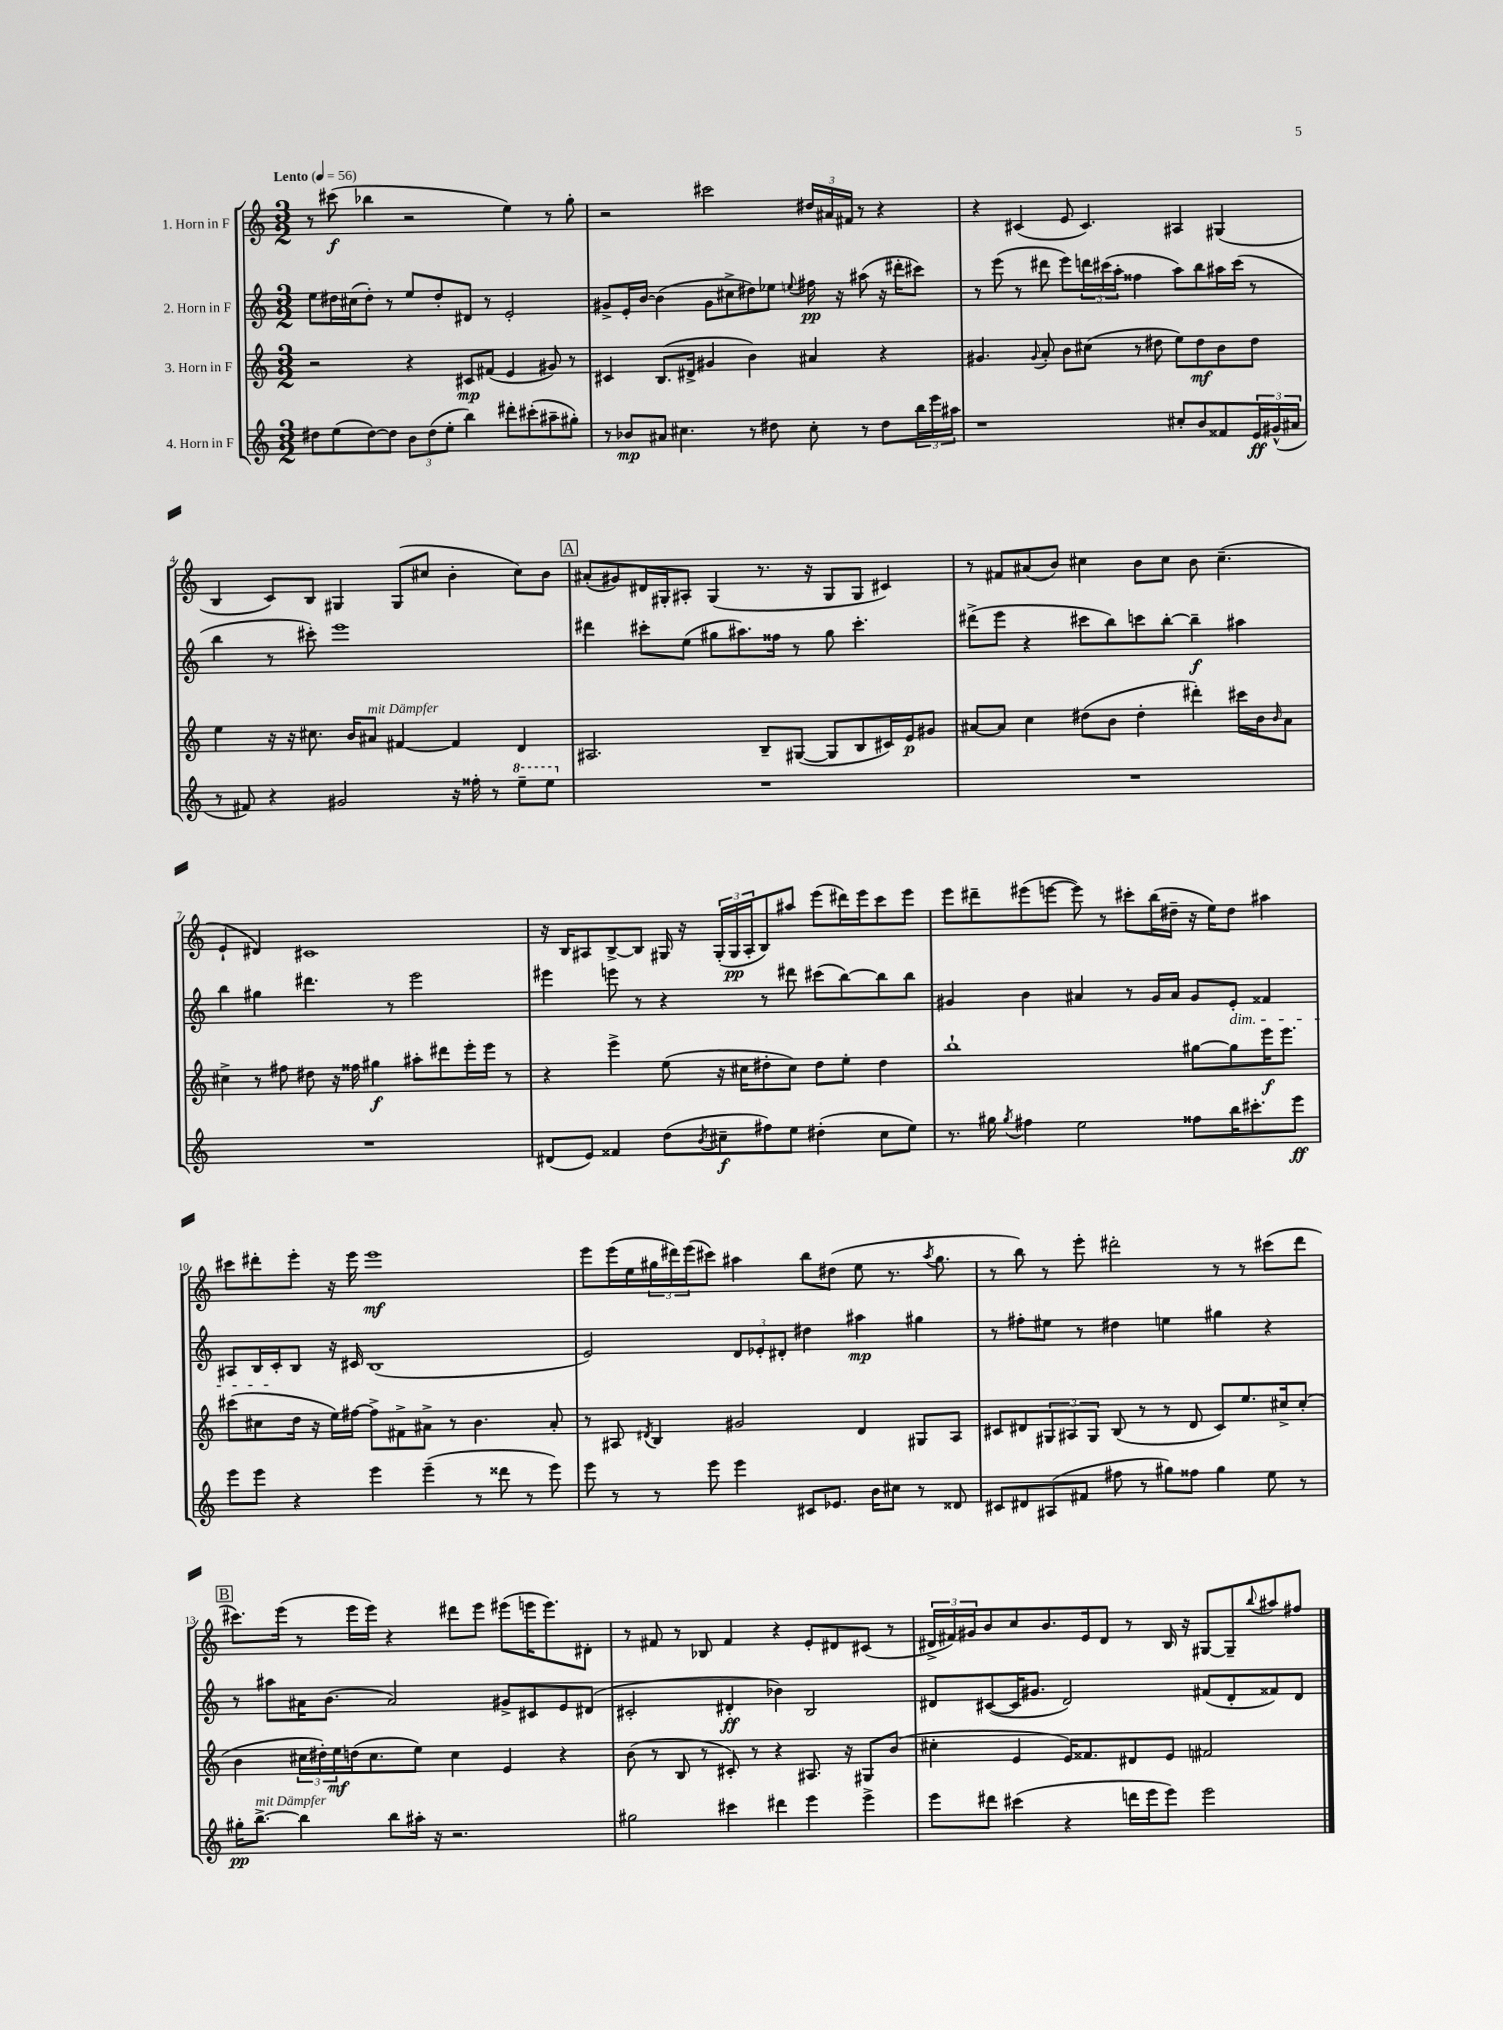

**kern	**dynam	**kern	**dynam	**kern	**dynam	**kern	**dynam
*part4	*part4	*part3	*part3	*part2	*part2	*part1	*part1
*staff4	*staff4	*staff3	*staff3	*staff2	*staff2	*staff1	*staff1
*I"4. Horn in F	*	*I"3. Horn in F	*	*I"2. Horn in F	*	*I"1. Horn in F	*
*clefG2	*	*clefG2	*	*clefG2	*	*clefG2	*
*k[]	*	*k[]	*	*k[]	*	*k[]	*
*M3/2	*	*M3/2	*	*M3/2	*	*M3/2	*
*MM56	*	*MM56	*	*MM56	*	*MM56	*
=1	=1	=1	=1	=1	=1	=1	=1
!	!	!	!	!	!	!LO:TX:a:B:t=Lento	!
8dd#X\L	.	2r	.	8ee\L	.	8r	.
(8ee\	.	.	.	16dd#X\L	.	(8ccc#X\	f
.	.	.	.	(16cc#X\J	.	.	.
[8dd#\)	.	.	.	8dd#'\J)	.	4bb-X\	.
8dd#\J]	.	.	.	8r	.	.	.
12b\L	.	4r	.	8ee/L	.	2r	.
(12dd#\	.	.	.	.	.	.	.
.	.	.	.	8dd#'/	.	.	.
12ee'\J	.	.	.	.	.	.	.
4bb\)	.	8c#X/L	mp	8d#X/J	.	.	.
.	.	(8f#X/J	.	8r	.	.	.
8ddd#X'\L	.	4e/	.	2e'/	.	4ee\)	.
(8ccc#X'\	.	.	.	.	.	.	.
8aa#X~\	.	8g#X/)	.	.	.	8r	.
8gg#X'\J)	.	8r	.	.	.	8gg'\	.
=2	=2	=2	=2	=2	=2	=2	=2
8r	.	4c#X/	.	8g#X^/L	.	2r	.
8b-X/L	mp	.	.	16e'/L	.	.	.
.	.	.	.	[16b/JJ	.	.	.
8a#X/J	.	(8.B/L	.	(4b\]	.	.	.
4.cc#X\	.	.	.	.	.	.	.
.	.	16d#X^/Jk	.	.	.	.	.
.	.	4g#X/	.	8g#\L	.	2ccc#X\	.
.	.	.	.	8cc#X^\	.	.	.
8r	.	4b\)	.	8dd#X\)	.	.	.
8dd#X\	.	.	.	8ee-X\J	.	.	.
.	.	.	.	8qqeen/	.	.	.
8cc#'\	.	4a#X/	.	16ff#X\	pp	24dd#X/LL	.
.	.	.	.	.	.	24a#X/	.
.	.	.	.	16r	.	.	.
.	.	.	.	.	.	24f#X/JJ	.
8r	.	.	.	(8aa#X\	.	8r	.
8dd#\L	.	4r	.	16r	.	4r	.
.	.	.	.	16ddd#X'\KL	.	.	.
24bb\L	.	.	.	8ccc#X\J)	.	.	.
24eee\	.	.	.	.	.	.	.
24aa#X\JJ	.	.	.	.	.	.	.
=3	=3	=3	=3	=3	=3	=3	=3
1r	.	4.g#X/	.	8r	.	4r	.
.	.	.	.	(8eee\	.	.	.
.	.	.	.	8r	.	(4c#X/	.
.	.	8qqg#/	.	.	.	.	.
.	.	8a'/	.	8ddd#X\	.	.	.
.	.	8b\L	.	8eee\L)	.	8e/	.
.	.	(8cc#X\J	.	24dddn\L	.	4.c#/)	.
.	.	.	.	(24ccc#X\	.	.	.
.	.	.	.	24aa'\JJ	.	.	.
.	.	8r	.	4ff##X\	.	.	.
.	.	8dd#X\	.	.	.	.	.
8cc#X'/L	.	8ee\L)	.	8aa\L)	.	4A#X/	.
8b/	.	8dd#\	mf	8bb\	.	.	.
8f##X/	.	8b\	.	16aa#X\L	.	(4G#X/	.
.	.	.	.	(16ccc#\JJ	.	.	.
24e/L	ff	8dd#\J	.	8r	.	.	.
(24g#X^^/	.	.	.	.	.	.	.
24a#X/JJ	.	.	.	.	.	.	.
!!LO:LB:g=z
=4	=4	=4	=4	=4	=4	=4	=4
8r	.	4ee\	.	4bb\	.	4B/	.
8f#X/)	.	.	.	.	.	.	.
4r	.	16r	.	8r	.	8c/L)	.
.	.	16r	.	.	.	.	.
.	.	8.cc#X\	.	8ccc#X'\)	.	8B/J	.
2g#X/	.	.	.	1eee	.	4G#X/	.
.	.	16b/KL	.	.	.	.	.
!	!	!LO:TX:a:i:t=mit Dämpfer	!	!	!	!	!
.	.	8a#X/J	.	.	.	.	.
.	.	[4f#X/	.	.	.	(8G#/L	.
.	.	.	.	.	.	8cc#X/J	.
16r	.	4f#/]	.	.	.	4b'\	.
16ff##X'\	.	.	.	.	.	.	.
8r	.	.	.	.	.	.	.
*8va	*	*	*	*	*	*	*
8eee~\L	.	4d/	.	.	.	8cc#\L)	.
8eee\J	.	.	.	.	.	8b\J	.
!!LO:REH:place=s1:t=A
=5	=5	=5	=5	=5	=5	=5	=5
*X8va	*	*	*	*	*	*	*
1.r	.	2.A#X/	.	4ddd#X\	.	(8a#X'/L	.
.	.	.	.	.	.	8g#X/)	.
.	.	.	.	8ccc#X'\L	.	16d#X/L	.
.	.	.	.	.	.	16G#X'/J	.
.	.	.	.	(8ee\J	.	8A#X'/J	.
.	.	.	.	8gg#X\L	.	(4G#/	.
.	.	.	.	8.aa#X\)	.	.	.
.	.	8B~/L	.	.	.	8.r	.
.	.	.	.	16ff##X\Jk	.	.	.
.	.	([8G#X/J	.	8r	.	.	.
.	.	.	.	.	.	16r	.
.	.	8G#/L]	.	8gg#\	.	8G#/L	.
.	.	8B/	.	4.ccc#'\	.	8G#/J	.
.	.	16c#X/L)	.	.	.	4c#X/)	.
.	.	16e/J	p	.	.	.	.
.	.	8g#X/J	.	.	.	.	.
=6	=6	=6	=6	=6	=6	=6	=6
1.r	.	[8a#X/L	.	(8ddd#X^\L	.	8r	.
.	.	8a#/J]	.	8eee\J	.	8f#X/L	.
.	.	4cc\	.	4r	.	(8a#X/	.
.	.	.	.	.	.	8b/J)	.
.	.	(8dd#X\L	.	8ccc#X\L	.	4cc#X\	.
.	.	8b\J	.	8bb\)	.	.	.
.	.	4dd#'\	.	8cccn\	.	8b\L	.
.	.	.	.	[8bb'\J	.	8cc#\J	.
.	.	4ddd#X'\)	.	4bb~\]	f	8b\	.
.	.	.	.	.	.	(4.cc#~\	.
.	.	16ccc#X\LL	.	4aa#X\	.	.	.
.	.	16b\J	.	.	.	.	.
.	.	16qqb/	.	.	.	.	.
.	.	8a#\J	.	.	.	.	.
!!LO:LB:g=z
=7	=7	=7	=7	=7	=7	=7	=7
1.r	.	4cc#X^\	.	4bb\	.	4e`/	.
.	.	8r	.	4gg#X\	.	4d#X/)	.
.	.	8ff#X\	.	.	.	.	.
.	.	8dd#X\	.	4.ddd#X\	.	1c#X	.
.	.	16r	.	.	.	.	.
.	.	16ff##X\	.	.	.	.	.
.	.	4gg#X\	f	.	.	.	.
.	.	.	.	8r	.	.	.
.	.	8aa#X'\L	.	2eee\	.	.	.
.	.	8ddd#X\	.	.	.	.	.
.	.	16eee'\L	.	.	.	.	.
.	.	16eee\JJ	.	.	.	.	.
.	.	8r	.	.	.	.	.
=8	=8	=8	=8	=8	=8	=8	=8
(8d#X/L	.	4r	.	4eee#X\	.	16r	.
.	.	.	.	.	.	16B/KL	.
8e/J)	.	.	.	.	.	8A#X/	.
4f##X/	.	4eee^\	.	8eeen\	.	[8B^/	.
.	.	.	.	8r	.	8B/J]	.
(8dd\L	.	(8ee\	.	4r	.	16G#X/	.
.	.	.	.	.	.	16r	.
8qb/	.	.	.	.	.	.	.
8cc#X~\	f	16r	.	.	.	(24G#'/LL	.
.	.	.	.	.	.	24G#/	pp
.	.	16cc#X\KL	.	.	.	.	.
.	.	.	.	.	.	24A#'/J	.
8ff#X\)	.	8dd#X'\	.	8r	.	8B/)	.
8ee\J	.	8cc#\J)	.	8ddd#X\	.	8aa#X/J	.
(4dd#X'\	.	8dd#\L	.	(8ccc#X\L	.	(8eee\L	.
.	.	8ee'\J	.	[8bb\)	.	16ddd#X\L)	.
.	.	.	.	.	.	16eee\J	.
8cc#\L	.	4dd#\	.	8bb\]	.	8ccc\	.
8ee\J)	.	.	.	8bb\J	.	8eee\J	.
=9	=9	=9	=9	=9	=9	=9	=9
8.r	.	1bb`	.	4g#X/	.	8eee\L	.
.	.	.	.	.	.	8ddd#X~\	.
16gg#X\	.	.	.	.	.	.	.
8qgg#/	.	.	.	.	.	.	.
4ff#X\	.	.	.	4b\	.	(8eee#X\	.
.	.	.	.	.	.	[8eeen\J	.
2ee\	.	.	.	4a#X/	.	8eee\])	.
.	.	.	.	.	.	8r	.
.	.	.	.	8r	.	8ccc#X'\L	.
.	.	.	.	16g#/LL	.	(16bb\L	.
.	.	.	.	16a#/JJ	.	16dd#X~\JJ	.
8ff##X\L	.	[8gg#X\L	.	8g#/L	.	16r	.
.	.	.	.	.	.	16ee\KL)	.
!	!	!	!	!LO:TX:b:i:t=dim.	!	!	!
16bb\K	.	8gg#\]	.	8e'/J	.	8dd#\J	.
8.ccc#X'\	.	.	.	.	.	.	.
.	.	16eee\K	f	4f##X/	.	4aa#X\	.
.	.	8.eee\J	.	.	.	.	.
8eee\J	ff	.	.	.	.	.	.
!!LO:LB:g=z
=10	=10	=10	=10	=10	=10	=10	=10
8eee\L	.	(8ccc#X\L	.	8A#X/L	.	8ccc#X\L	.
8eee\J	.	8cc#X\	.	16B/L	.	8ddd#X'\	.
.	.	.	.	16c'/J	.	.	.
4r	.	16dd\Jk	.	8B/J	.	8eee'\J	.
.	.	16r	.	.	.	.	.
.	.	16ee\LL)	.	16r	.	16r	.
.	.	[16ff#X\JJ	.	16c#X/	.	16eee\	.
4eee\	.	8ff#^\L]	.	(1B	.	1eee	mf
.	.	8f#X^\	.	.	.	.	.
(4eee~\	.	8a#X^\J	.	.	.	.	.
.	.	8r	.	.	.	.	.
8r	.	4.b\	.	.	.	.	.
8ddd##X\	.	.	.	.	.	.	.
8r	.	.	.	.	.	.	.
8eee\)	.	8a#'/	.	.	.	.	.
=11	=11	=11	=11	=11	=11	=11	=11
8eee\	.	8r	.	2e/)	.	8eee\L	.
8r	.	8A#X/	.	.	.	(16eee\L	.
.	.	.	.	.	.	16ee\	.
.	.	8qd#X/	.	.	.	.	.
8r	.	4B/	.	.	.	24gg#X\	.
.	.	.	.	.	.	24ddd#X\)	.
.	.	.	.	.	.	(24eee\J	.
8eee\	.	.	.	.	.	8ccc#X\J)	.
4eee\	.	2g#X/	.	12d/L	.	4aa#X\	.
.	.	.	.	12e-X'/	.	.	.
.	.	.	.	12d#X'/J	.	.	.
8c#X/L	.	.	.	4dd#X\	.	8bb\L	.
8.e-X/J	.	.	.	.	.	(8dd#X\J	.
.	.	4d#/	.	4aa#X\	mp	8ee\	.
16b\KL	.	.	.	.	.	.	.
8cc#X\J	.	.	.	.	.	8.r	.
8r	.	8G#X/L	.	4gg#X\	.	.	.
.	.	.	.	.	.	8qaa#/	.
.	.	.	.	.	.	8.gg#\	.
8d##X/	.	8A#/J	.	.	.	.	.
=12	=12	=12	=12	=12	=12	=12	=12
8c#X/L	.	8c#X/L	.	8r	.	8r	.
8d#X/	.	8d#X/	.	8ff#X'\L	.	8bb\)	.
(8A#X/	.	12G#X/	.	8ee#X\J	.	8r	.
.	.	12A#X/	.	.	.	.	.
8f#X/J	.	.	.	8r	.	8eee'\	.
.	.	12G#/J	.	.	.	.	.
8ff#X\	.	(8B/	.	4dd#X\	.	2ddd#X'\	.
8r	.	8r	.	.	.	.	.
8gg#X\L)	.	8r	.	4een\	.	.	.
8ff##X\J	.	8d#/	.	.	.	.	.
4gg#\	.	8c#/L)	.	4gg#X\	.	8r	.
.	.	8.ee/	.	.	.	8r	.
8ee\	.	.	.	4r	.	(8ccc#X\L	.
.	.	16cc#X^/k	.	.	.	.	.
8r	.	(8cc#'/J	.	.	.	8ddd#\J	.
!!LO:LB:g=z
!!LO:REH:place=s1:t=B
=13	=13	=13	=13	=13	=13	=13	=13
16gg#X'\KL	pp	4b\	.	8r	.	8.ccc#X\L)	.
!LO:TX:a:i:t=mit Dämpfer	!	!	!	!	!	!	!
[8.bb^\J	.	.	.	.	.	.	.
.	.	.	.	8aa#X\L	.	.	.
.	.	.	.	.	.	(16eee\Jk	.
4bb\]	.	24cc#X\LL	.	16a#X\K	.	8r	.
.	.	24dd#X'\)	.	.	.	.	.
.	.	.	.	(8.b\J	.	.	.
.	.	24ee\	mf	.	.	.	.
.	.	(16ddn\J	.	.	.	16eee\LL	.
.	.	8.cc#\	.	.	.	16eee\JJ)	.
8bb\L	.	.	.	2a#/)	.	4r	.
16aa#X'\Jk	.	8ee\J)	.	.	.	.	.
16r	.	.	.	.	.	.	.
2.r	.	4cc#\	.	.	.	8ddd#X\L	.
.	.	.	.	.	.	8eee\J	.
.	.	4e/	.	8g#X^/L	.	(8eee#X\L	.
.	.	.	.	8c#X/	.	16eeen\K	.
.	.	.	.	.	.	8.eee\)	.
.	.	4r	.	8e/	.	.	.
.	.	.	.	(8d#X/J	.	8d#X'\J	.
=14	=14	=14	=14	=14	=14	=14	=14
2gg#X\	.	(8b\	.	2c#X'/	.	8r	.
.	.	8r	.	.	.	8f#X/	.
.	.	8B/	.	.	.	8r	.
.	.	8r	.	.	.	8B-X/	.
4ccc#X\	.	8c#X'/)	.	4d#X'/	ff	4f#/	.
.	.	8r	.	.	.	.	.
4ddd#X\	.	4r	.	4b-X\)	.	4r	.
4eee\	.	8.A#X/	.	2B/	.	8e'/L	.
.	.	.	.	.	.	8d#X/	.
.	.	16r	.	.	.	.	.
4eee^\	.	8G#X/L	.	.	.	(8c#X/J	.
.	.	(8b/J	.	.	.	8r	.
=15	=15	=15	=15	=15	=15	=15	=15
8eee\L	.	4cc#X'\	.	8d#X/L	.	24d#X^/LL	.
.	.	.	.	.	.	24f#X/)	.
.	.	.	.	.	.	24g#X/J	.
8ddd#X\J	.	.	.	([8c#X/	.	8b/	.
(4ccc#X\	.	4e/	.	16c#/K]	.	8cc/	.
.	.	.	.	8.g#X/J	.	.	.
.	.	.	.	.	.	8.b/	.
4r	.	16e/KL)	.	2d#/)	.	.	.
.	.	8.f##X/	.	.	.	16e/k	.
.	.	.	.	.	.	8d#/J	.
16dddn\LL	.	8d#X/	.	.	.	8r	.
16eee\J	.	.	.	.	.	.	.
8eee\J)	.	8e/J	.	.	.	16B/	.
.	.	.	.	.	.	16r	.
2eee\	.	2f#X/	.	(8f#X/L	.	[8G#X/L	.
.	.	.	.	8d#'/	.	8G#~/]	.
.	.	.	.	.	.	8qqbb/	.
.	.	.	.	8f##X/)	.	8aa#X/	.
.	.	.	.	8d#/J	.	8ff#X/J	.
==	==	==	==	==	==	==	==
*-	*-	*-	*-	*-	*-	*-	*-
